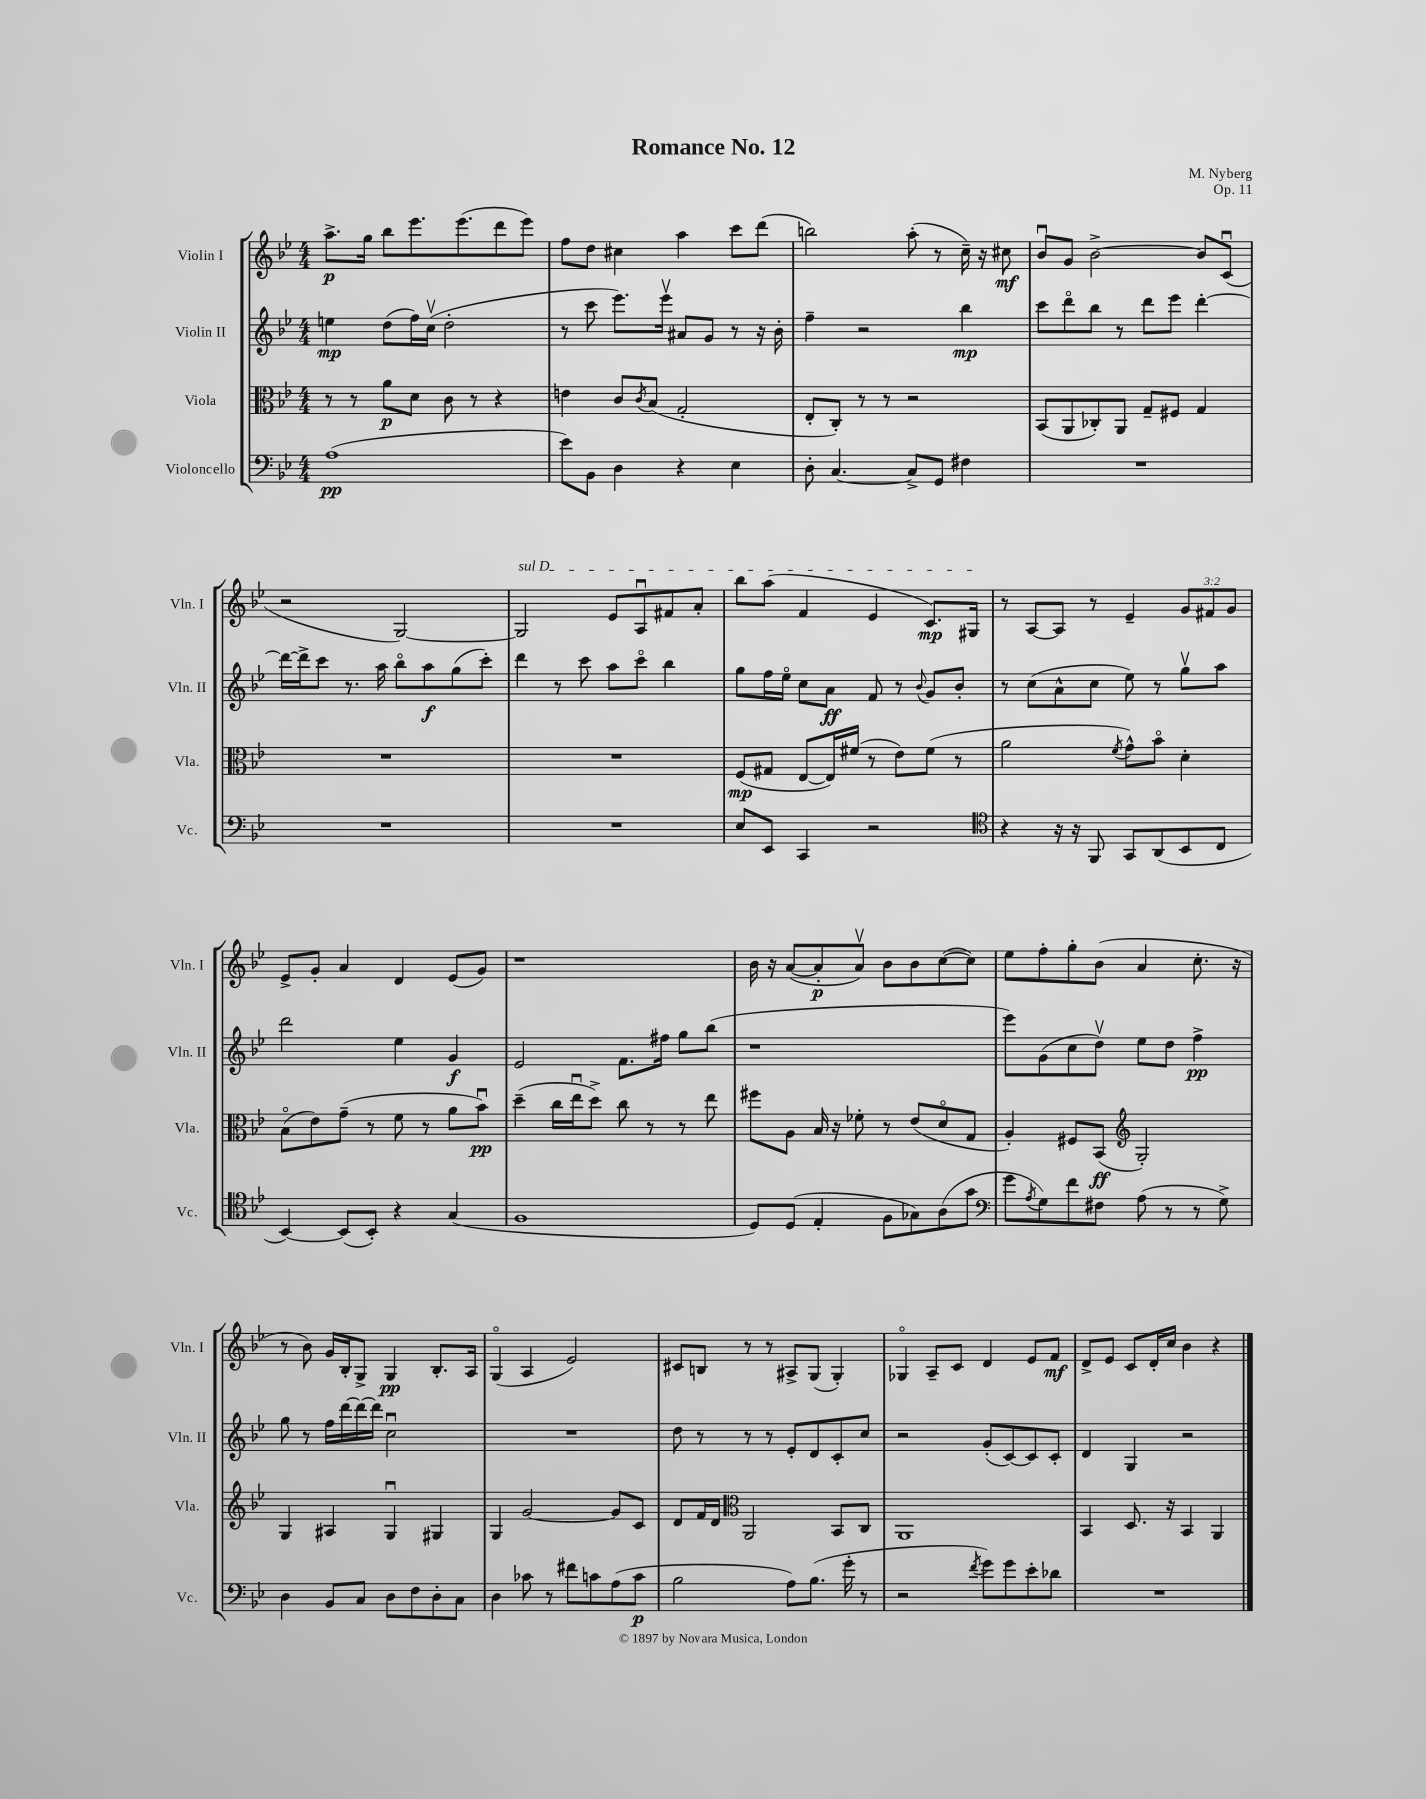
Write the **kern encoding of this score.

**kern	**kern	**kern	**kern
*staff4	*staff3	*staff2	*staff1
*clefF4	*clefC3	*clefG2	*clefG2
*k[b-e-]	*k[b-e-]	*k[b-e-]	*k[b-e-]
*M4/4	*M4/4	*M4/4	*M4/4
(1A	8r	4ee	8.aa^
.	8r	.	.
.	.	.	16gg
.	8a	(8dd	8bb-
.	8d	16ff)	8.eee-
.	.	(16ccv	.
.	8c	2dd'	.
.	.	.	(8.eee-
.	8r	.	.
.	4r	.	8ddd
.	.	.	8eee-)
=	=	=	=
8e-)	4e	8r	8ff
8BB-	.	8ccc	8dd
4D	8c	8.eee-)	4cc#
.	8qc	.	.
.	(8B-	.	.
.	.	16eee-v	.
4r	2G'	8a#	4aa
.	.	8g	.
4E-	.	8r	8ccc
.	.	16r	(8ddd
.	.	16b-'	.
=	=	=	=
8D'	8E-'	4ff~	2bb)
[4.C	8C')	.	.
.	8r	2r	.
.	8r	.	.
8C^]	2r	.	(8aa'
8GG	.	.	8r
4F#	.	4bb-	16cc~)
.	.	.	16r
.	.	.	8cc#
=	=	=	=
1r	(8BB-	8ccc	8b-u
.	8AA	8dddo	8g
.	8C-')	8bb-	[2b-^
.	8AA	8r	.
.	8G~	8ddd	.
.	8F#	8eee-	.
.	4G	[4ddd'	8b-]
.	.	.	(8cu
=	=	=	=
1r	1r	16ddd_	2r
.	.	16ddd^]	.
.	.	8ccc	.
.	.	8.r	.
.	.	16aa	.
.	.	8bb-o	[2G)
.	.	8aa	.
.	.	(8gg	.
.	.	8ccc')	.
=	=	=	=
1r	1r	4ddd	2G]
.	.	8r	.
.	.	8ccc	.
.	.	8aa	8e-
.	.	8ccco	8Au
.	.	4bb-	8f#
.	.	.	8a'
=	=	=	=
8E-	(8F	8gg	8bb-
8EE-	8G#	16ff	(8aa
.	.	16ee-o	.
4CC	[8E-	8cc	4f
.	16E-])	8a	.
.	(16f#	.	.
2r	8r	8f	4e-
.	8e-)	8r	.
.	.	8qqb-	.
.	(8f#	8g	8.c)
.	8r	8b-'	.
.	.	.	16G#
=	=	=	=
*clefC4	*	*	*
4r	2a	8r	8r
.	.	(8cc	[8A
16r	.	8a^^	8A]
16r	.	.	.
8FF	.	8cc	8r
.	8qf	.	.
8GG	8g^^)	8ee-)	4e-~
(8AA	8b-o	8r	.
8BB-	4d'	8ggv	12g
.	.	.	12f#
8C	.	8aa	.
.	.	.	12g
=	=	=	=
[4BB-)	(8B-o	2ddd	8e-^
.	8e-)	.	8g'
(8BB-]	(8g~	.	4a
8BB-')	8r	.	.
4r	8f	4ee-	4d
.	8r	.	.
(4G	8a	4g	(8e-
.	8b-u)	.	8g)
=	=	=	=
1F	(4dd~	2e-	1r
.	16cc	.	.
.	16ee-u	.	.
.	8dd^)	.	.
.	8cc	8.f	.
.	8r	.	.
.	.	16ff#	.
.	8r	8gg	.
.	8ee-	(8bb-	.
=	=	=	=
8D)	8ff#	1r	16b-
.	.	.	16r
(8D	8A	.	([8a
4E-'	16B-	.	8a']
.	16r	.	.
.	8f-'	.	8av)
8F	8r	.	8b-
8G-)	(8e-	.	8b-
(8A	8do	.	([8cc
8g	8G	.	8cc])
=	=	=	=
*clefF4	*	*	*
8g	4A')	8eee-)	8ee-
8qA	.	.	.
8G)	.	(8g	8ff'
8f	8F#	8cc	8gg'
8F#	(8BB-	8ddv)	(8b-
*	*clefG2	*	*
(8A	2G')	8ee-	4a
8r	.	8dd	.
8r	.	4ff^	8.cc'
8G^)	.	.	.
.	.	.	16r
=	=	=	=
4D	4G	8gg	8r
.	.	8r	8b-)
8BB-	4A#	16ff	16g
.	.	[16ddd	16B-'
8C	.	16ddd_	8G^
.	.	16ddd]	.
8D	4Gu	2ccu	4G
8F	.	.	.
8D'	4G#	.	8.B-'
8C	.	.	.
.	.	.	16A
=	=	=	=
4D	4G	1r	(4Go
8c-	[2g	.	4A
8r	.	.	.
8f#	.	.	2e-)
8c	.	.	.
(8A	8g]	.	.
8c	8c	.	.
=	=	=	=
2B-	8d	8dd	8c#
.	16f	8r	8B
.	16d	.	.
*	*clefC3	*	*
.	2AA	8r	8r
.	.	8r	8r
8A)	.	8e-'	8A#^
(8.B-	.	8d	(8G
.	8BB-	8c'	4G')
16g'	.	.	.
8r	8C	8cc	.
=	=	=	=
2r	1AA	2r	4G-o
.	.	.	8A~
.	.	.	8c
8qf	.	.	.
8g)	.	(8g'	4d
8g	.	[8c)	.
8e-'	.	8c]	8e-
8d-	.	8c'	8f
=	=	=	=
1r	4BB-	4d	8d^
.	.	.	8e-
.	8.D	4G	8c
.	.	.	16d'
.	16r	.	16cc
.	4BB-	2r	4b-
.	4AA	.	4r
==	==	==	==
*-	*-	*-	*-
